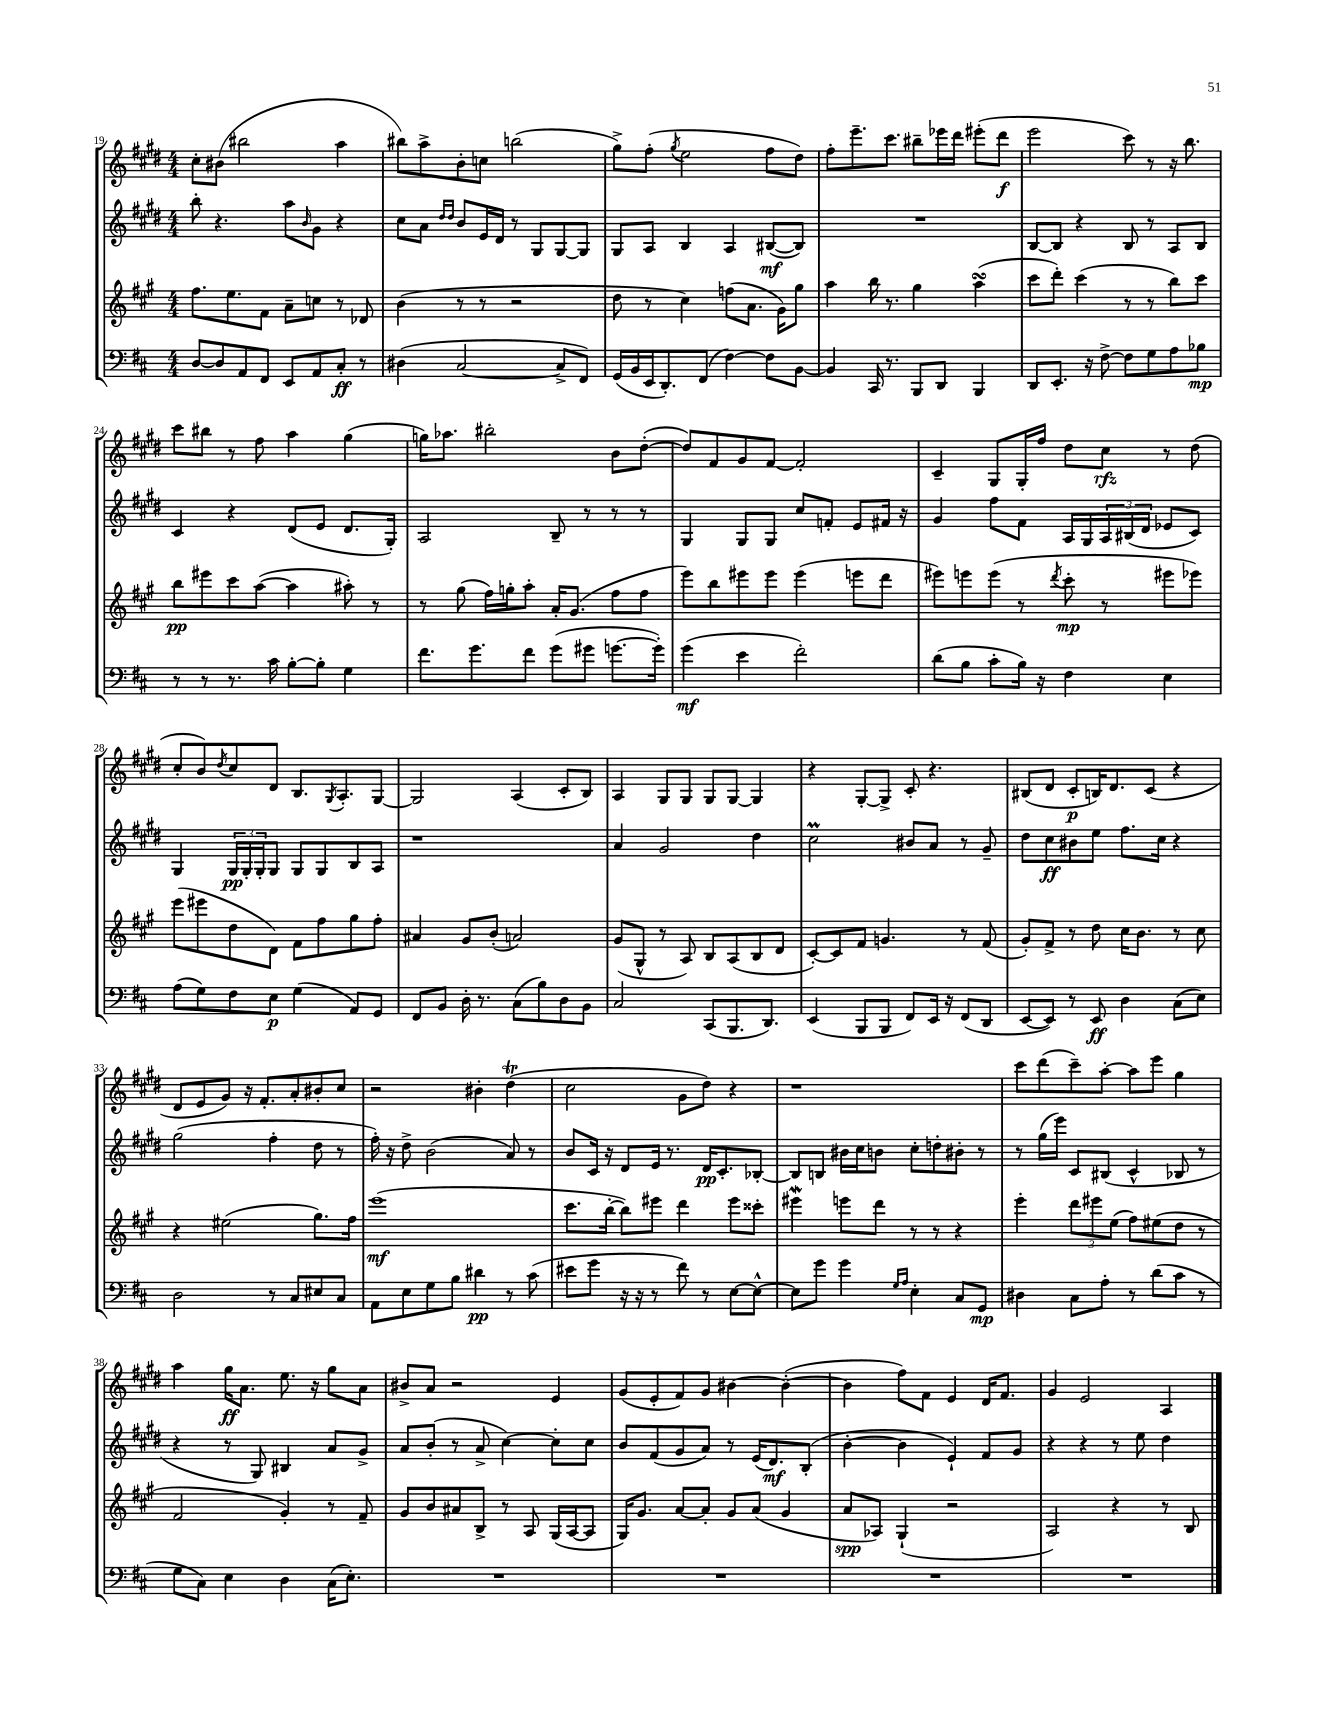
<<
\new StaffGroup <<
\new Staff = "s0" {
    \clef treble \key e \major \numericTimeSignature \time 4/4
    cis''8-. bis'8( bis''2 a''4 |
    bis''8) a''8-> b'8-. c''8 b''2( |
    gis''8->) fis''8-.( \acciaccatura { gis''8 } e''2 fis''8 dis''8) |
    fis''8-. e'''8.-- cis'''8. bis''8-- ees'''16 dis'''16 eis'''8-.( dis'''8\f |
    e'''2 cis'''8) r8 r16 b''8. |
    cis'''8 bis''8 r8 fis''8 a''4 gis''4( |
    g''16) aes''8. bis''2-. b'8 dis''8~-.( |
    dis''8) fis'8 gis'8 fis'8~ fis'2-. |
    cis'4-- gis8 gis16-. fis''16 dis''8 cis''8\rfz r8 dis''8( |
    cis''8-. b'8) \acciaccatura { dis''8 } cis''8 dis'8 b8. \acciaccatura { gis8 } a8.-. gis8~ |
    gis2 a4( cis'8-. b8) |
    a4 gis8 gis8 gis8 gis8~ gis4 |
    r4 gis8~-. gis8-> cis'8-. r4. |
    bis8( dis'8 cis'8-.\p b16) dis'8. cis'8( r4 |
    dis'8 e'8 gis'8) r16 fis'8.-. a'8-. bis'8-. cis''8 |
    r2 bis'4-. dis''4\trill( |
    cis''2 gis'8 dis''8) r4 |
    r1 |
    cis'''8 dis'''8( cis'''8--) a''8~-. a''8 e'''8 gis''4 |
    a''4 gis''16\ff a'8. e''8. r16 gis''8 a'8 |
    bis'8-> a'8 r2 e'4 |
    gis'8( e'8-. fis'8) gis'8 bis'4~ bis'4~-.( |
    bis'4 fis''8) fis'8 e'4 dis'16 fis'8. |
    gis'4 e'2 a4 \bar "|." |
}
\new Staff = "s1" {
    \clef treble \key e \major \numericTimeSignature \time 4/4
    b''8-. r4. a''8 \grace { b'16 } gis'8 r4 |
    cis''8 a'8 \grace { dis''16 dis''16 } b'8 e'16 dis'16 r8 gis8 gis8~ gis8 |
    gis8 a8 b4 a4 bis8~\mf( bis8) |
    R1 |
    b8~ b8 r4 b8 r8 a8 b8 |
    cis'4 r4 dis'8( e'8 dis'8. gis16-.) |
    a2 b8-- r8 r8 r8 |
    gis4 gis8 gis8 cis''8 f'8-. e'8 fis'16 r16 |
    gis'4 fis''8 fis'8 a16 gis16 \tuplet 3/2 { a16 bis16( dis'16 } ees'8 cis'8) |
    gis4 \tuplet 3/2 { gis16\pp gis16-. gis16-. } gis8 gis8 gis8 b8 a8 |
    r1 |
    a'4 gis'2 dis''4 |
    cis''2\prall bis'8 a'8 r8 gis'8-- |
    dis''8 cis''8\ff bis'8 e''8 fis''8. cis''16 r4 |
    gis''2( fis''4-. dis''8 r8 |
    fis''16-.) r16 dis''8-> b'2( a'8) r8 |
    b'8 cis'16 r16 dis'8 e'16 r8. dis'16\pp cis'8.-. bes8~-. |
    bes8 b8 bis'16 cis''16 b'8 cis''8-. d''8-. bis'8-. r8 |
    r8 gis''16( e'''16) cis'8 bis8( cis'4-^ bes8 r8 |
    r4 r8 gis8) bis4 a'8 gis'8-> |
    a'8 b'8-.( r8 a'8-> cis''4~) cis''8-. cis''8 |
    b'8 fis'8( gis'8 a'8) r8 e'16( dis'8.\mf) b8-.( |
    b'4~-. b'4 e'4-!) fis'8 gis'8 |
    r4 r4 r8 e''8 dis''4 \bar "|." |
}
\new Staff = "s2" {
    \clef treble \key a \major \numericTimeSignature \time 4/4
    fis''8. e''8. fis'8 a'8-- c''8 r8 des'8 |
    b'4( r8 r8 r2 |
    d''8 r8 cis''4) f''8( a'8. gis'16) gis''8 |
    a''4 b''16 r8. gis''4 a''4\turn( |
    cis'''8 d'''8-.) cis'''4( r8 r8 b''8) cis'''8 |
    b''8\pp eis'''8 cis'''8 a''8~( a''4 ais''8-.) r8 |
    r8 gis''8( fis''16) g''16-. a''8-. a'16-. gis'8.( fis''8 fis''8 |
    e'''8) b''8 eis'''8 eis'''8 eis'''4( e'''8 d'''8 |
    eis'''8) e'''8 e'''8( r8 \acciaccatura { d'''8 } cis'''8-.\mp r8 eis'''8 ees'''8) |
    e'''8( eis'''8 d''8 d'8) fis'8 fis''8 gis''8 fis''8-. |
    ais'4 gis'8 b'8-.( a'2) |
    gis'8( gis8-^ r8 a8) b8 a8( b8 d'8 |
    cis'8~-.) cis'8 fis'8 g'4. r8 fis'8( |
    gis'8-.) fis'8-> r8 d''8 cis''16 b'8. r8 cis''8 |
    r4 eis''2( gis''8.) fis''16 |
    e'''1\mf( |
    cis'''8. b''16~-. b''8) eis'''8 d'''4 eis'''8 cisis'''8-. |
    eis'''4\mordent e'''8 d'''8 r8 r8 r4 |
    e'''4-. \tuplet 3/2 { d'''8 eis'''8 e''8( } fis''8) eis''8( d''8 r8 |
    fis'2 gis'4-.) r8 fis'8-- |
    gis'8 b'8 ais'8 b8-> r8 a8 gis16( a16~ a8 |
    gis16) gis'8. a'8~ a'8-. gis'8 a'8( gis'4 |
    a'8\spp aes8) gis4-!( r2 |
    a2) r4 r8 b8 \bar "|." |
}
\new Staff = "s3" {
    \clef bass \key d \major \numericTimeSignature \time 4/4
    d8~ d8 a,8 fis,8 e,8 a,8 cis8-.\ff r8 |
    dis4( cis2~ cis8-> fis,8) |
    g,16( b,16 e,16 d,8.-.) fis,8( fis4~) fis8 b,8~ |
    b,4 cis,16 r8. b,,8 d,8 b,,4 |
    d,8 e,8.-. r16 fis8~-> fis8 g8 a8 bes8\mp |
    r8 r8 r8. cis'16 b8~-. b8-. g4 |
    fis'8. g'8. fis'8 g'8( gis'8 g'8.~ g'16-.) |
    g'4\mf( e'4 fis'2-.) |
    d'8( b8 cis'8-. b16) r16 fis4 e4 |
    a8( g8) fis8 e8\p g4( a,8) g,8 |
    fis,8 b,8 d16-. r8. cis8( b8) d8 b,8 |
    cis2 cis,8( b,,8. d,8.) |
    e,4( b,,8 b,,8 fis,8) e,16 r16 fis,8( d,8 |
    e,8~ e,8) r8 e,8\ff d4 cis8( e8) |
    d2 r8 cis8 eis8 cis8 |
    a,8 e8 g8 b8 dis'4\pp r8 cis'8( |
    eis'8 g'8 r16 r16 r8 fis'8) r8 e8~ e8~-^ |
    e8 g'8 g'4 \grace { g16 a16 } e4-. cis8 g,8\mp |
    dis4 cis8 a8-. r8 d'8( cis'8 r8 |
    g8 cis8) e4 d4 cis16( e8.-.) |
    R1 |
    R1 |
    R1 |
    R1 \bar "|." |
}
>>
>>
\layout { \context { \Score currentBarNumber = #19 } }
